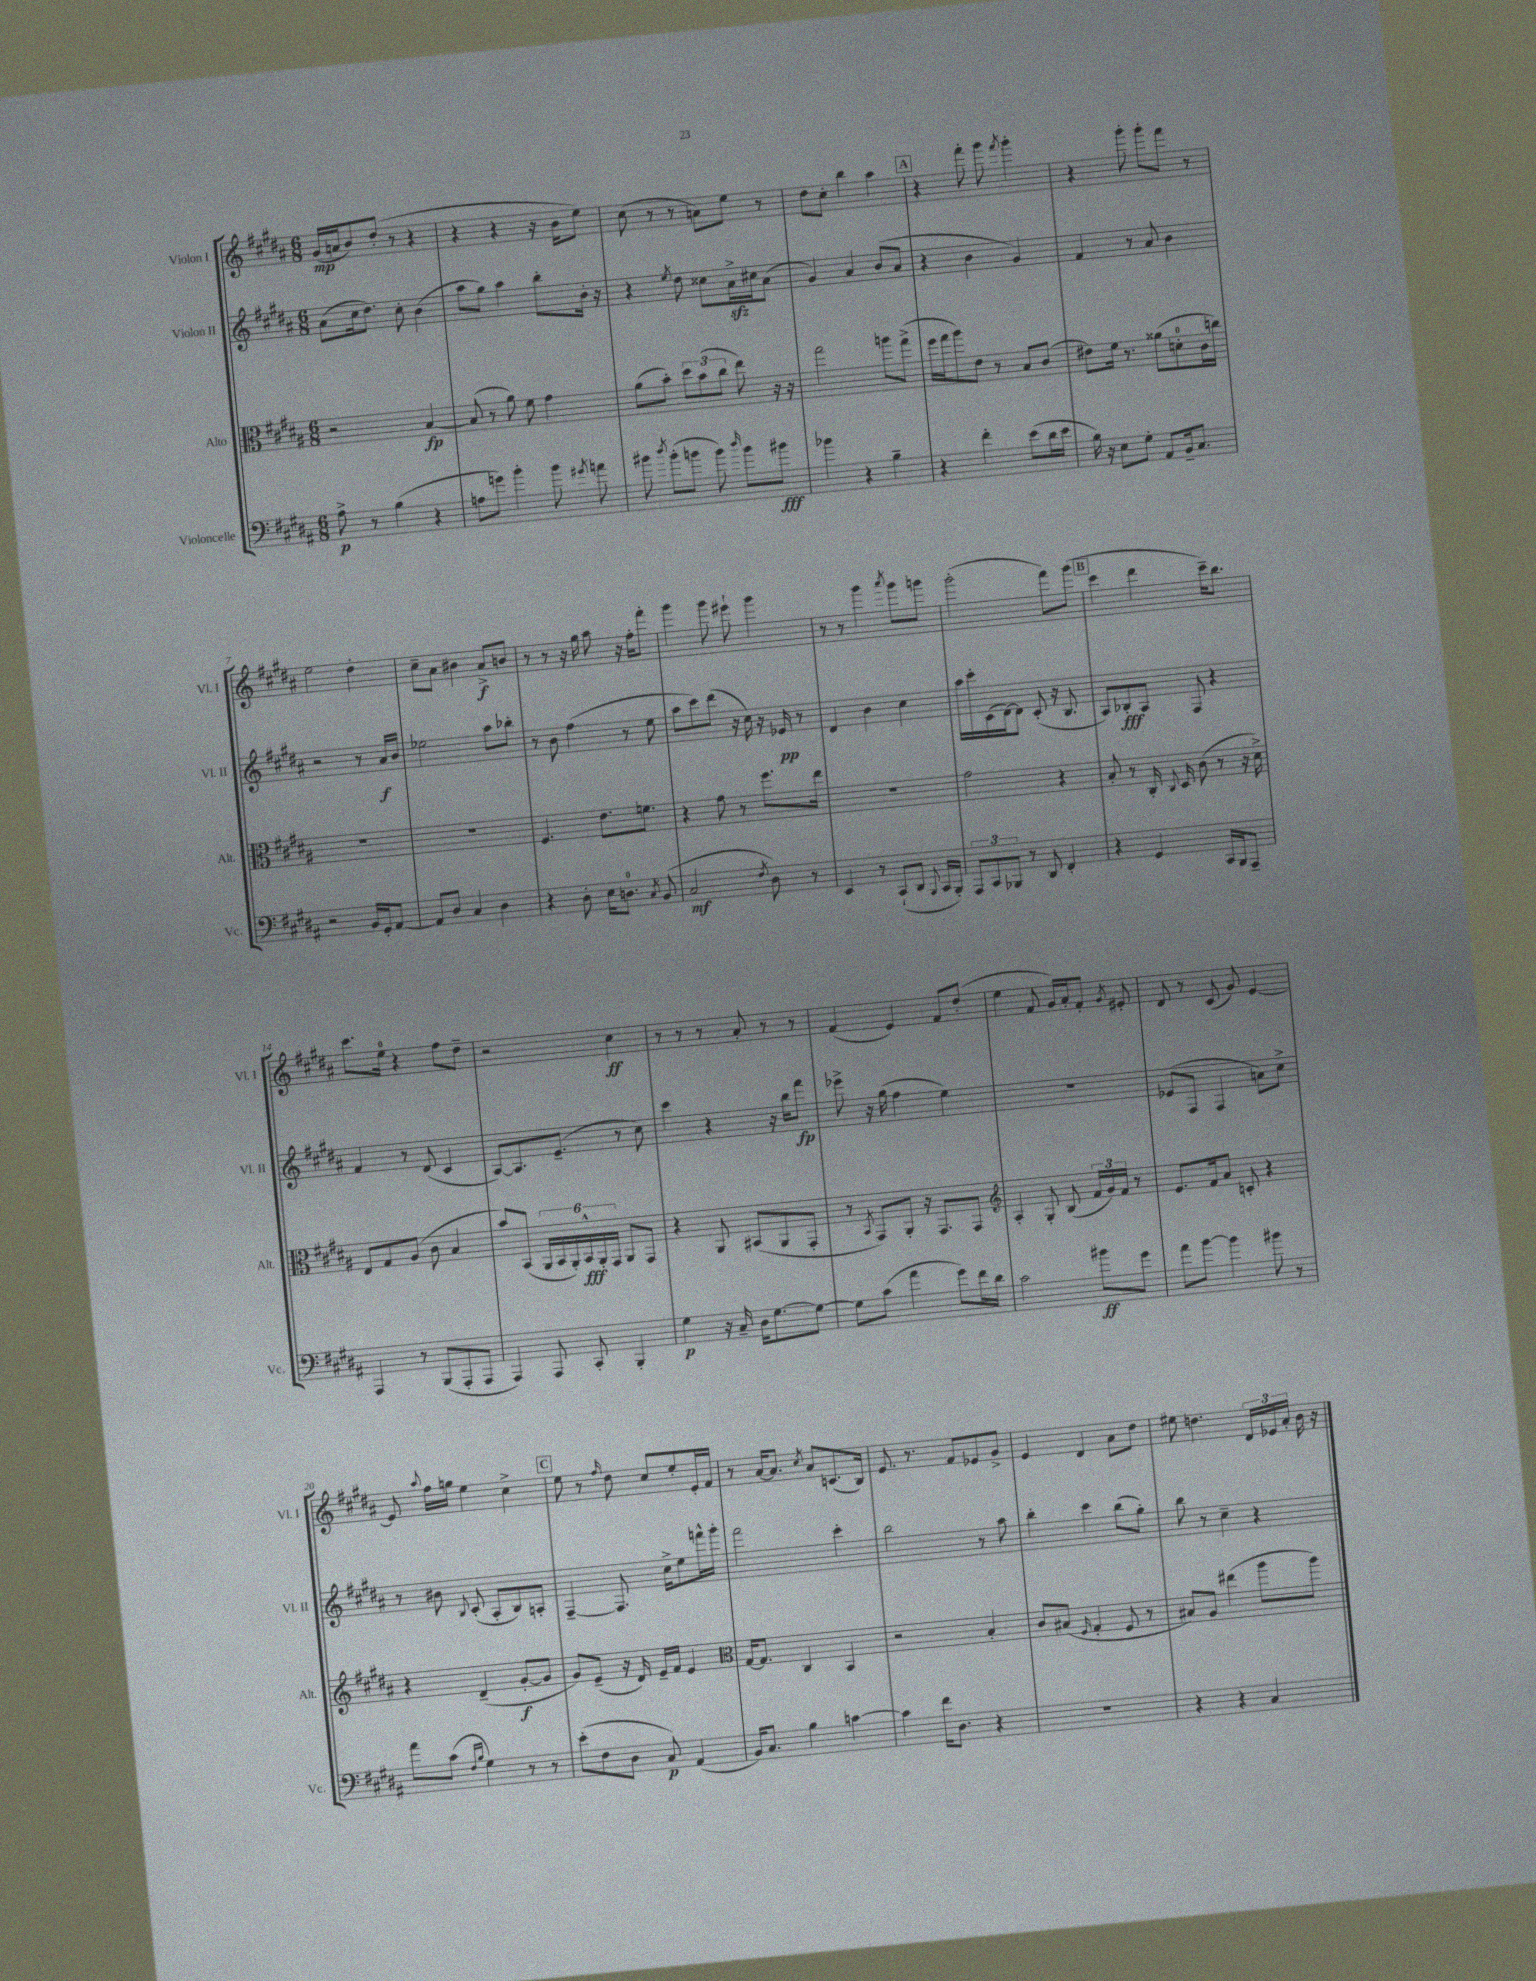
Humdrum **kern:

**kern	**kern	**kern	**kern
*staff4	*staff3	*staff2	*staff1
*clefF4	*clefC3	*clefG2	*clefG2
*k[f#c#g#d#a#]	*k[f#c#g#d#a#]	*k[f#c#g#d#a#]	*k[f#c#g#d#a#]
*M6/8	*M6/8	*M6/8	*M6/8
8A#^\	2r	(8a#\L	(16g#/LL
.	.	.	16a/J
8r	.	16cc#\k	8b/)
.	.	8.dd#\J)	.
(4B\	.	.	(8dd#'/J
.	.	8cc#'\	8r
4r	[4B/	(4b\	4r
=	=	=	=
8A\L	(8B/]	8aa#\L	4r
8g\J)	8r	8gg#\J)	.
4b'\	8a#\)	4aa#\	4r
.	8f#\	.	.
8b\	4g#\	8bb'\L	16r
.	.	.	16b\LK
8qg#/	.	.	.
8a\	.	16b'\Jk	8ee\J)
.	.	16r	.
=	=	=	=
8b#\	(8a#\L	4r	(8cc#\
8qdd#/	.	.	.
(8b#'\L	8b'\J)	.	8r
.	.	8qee/	.
8b\J	12dd#\L	8dd#\	8r
.	(12b\	.	.
8b\)	.	8cc##\L	8a\L)
.	12cc#\J	.	.
16qqdd#/	.	.	.
8b\L	8ee\)	16a#^\L	8ee\J
.	.	16cc#\J	.
8b#\J	16r	(8a#\J	8r
.	16r	.	.
=	=	=	=
4b-\	2gg#\	4g#/)	8dd#\L
.	.	.	8cc#'\J
4r	.	4a#/	4bb\
4B~\	8aa\L	(8b/L	4aa#\
.	(8gg#^\J	8a#/J	.
=	=	=	=
4r	16ff#\LL	4r	4r
.	16gg#\J	.	.
.	8aa#\)	.	.
4f#'\	8e\J	4b\	8fff#'\
.	8r	.	8ggg#\
.	.	.	8qfff#/
(8e\L	8B/L	4g#/)	4ggg#'\
16d#\L	(8c#/J	.	.
16e\JJ	.	.	.
=	=	=	=
16B\)	8e#\L)	4f#/	4r
16r	.	.	.
8E\L	16f#\Jk	.	.
.	8.r	.	.
8G#'\J	.	8r	8ggg#'\
8AA#/L	(8a##\L	8a#/	8ggg#'\L
16BB~/k	8d'\	4b\	8fff#\J
8.C#/J	.	.	.
.	16c#\L	.	8r
.	16cc\JJ)	.	.
=	=	=	=
2r	2.r	2r	2ee\
16BB/LL	.	8r	4dd#'\
16GG#'/J	.	.	.
[8AA#/J	.	16a#/LL	.
.	.	16b/JJ	.
=	=	=	=
8AA#/]L	2.r	2ee-\	8cc#~\L
8D#/J	.	.	8a#\J
4C#/	.	.	4b#\
4D#\	.	8aa#\L	8a#^/L
.	.	8bb-'\J	8b/J
=	=	=	=
4r	4.F#/	8r	8r
.	.	8b\	8r
8D#'\	.	(4ff#\	16r
.	.	.	16gg#\
16E\LK	8.e\L	.	8aa#\
8.D\J	.	.	.
.	.	8r	16r
.	8.f\J	.	16ff#'\LK
8qC#/	.	.	.
(8BB/	.	8ee\	8fff#'\J
=	=	=	=
2C#/	4r	8aa#\L	4ggg#\
.	.	8ccc#\)	.
.	8g#\	(8ddd#\J	8ggg#\
.	8r	16r	8eee#`\
.	.	16cc#\)	.
8qF#/	.	.	.
8D#\)	8.ff#\L	16r	4ggg#\
.	.	16e-/	.
8r	.	8r	.
.	16ee\Jk	.	.
=	=	=	=
4EE/	2.r	4d#/	8r
.	.	.	8r
8r	.	4b\	4ggg#\
(8CC#`/L	.	.	.
.	.	.	8qaaa#/
8DD#/J	.	4cc#\	8ggg#\L
8qqBBB/	.	.	.
16CC#/LL	.	.	8ggg\J
16BBB'/JJ)	.	.	.
=	=	=	=
12AAA#/L	2g#\	16aa#\LL	(2ggg#'\
.	.	16ccc#'\	.
12CC#/	.	.	.
.	.	(16c#\	.
12BBB-/J	.	.	.
.	.	[16d#\J)	.
8r	.	8d#\]J	.
8DD#/	.	(8c#'/	.
4FF#'/	4r	16r	8fff#\L)
.	.	8.B/	.
.	.	.	(8ggg#\J
=	=	=	=
4r	8B'/	8A#/L)	4ccc#\
.	8r	8B-'/	.
4GG#/	16C#'/	8A#/J	4ddd#\
.	8qqC#/	.	.
.	16D#/	.	.
.	(8c#\	8F#/	.
16CC#/LL	8r	4r	16ccc#~\LK)
16BBB/J	.	.	8.bb\J
8AAA#~/J	16r	.	.
.	16d#^\)	.	.
=	=	=	=
4AAA#/	8E/L	4f#/	8.ccc#\L
.	8G#/	.	.
.	.	.	16ee\Jk
8r	(8A#/J	8r	4r
(8BBB/L	8c#\	(8d#/	.
8AAA#'/	4B/	4c#/	8ff#\L
8AAA#/J	.	.	8dd#~\J
=	=	=	=
4AAA#/)	8b/L)	[8A#/L)	2r
.	(8BB/J	8.A#/]	.
8AAA#/	24AA#/LL	.	.
.	24BB/	.	.
.	.	(8.e~/J	.
.	24AA#'/)	.	.
8CC#'/	24BB^^/	.	.
.	24AA#'/	.	.
.	24GG#/JJ	.	.
4BBB'/	8AA#/L	8r	4cc#\
.	8GG#/J	8cc#\)	.
=	=	=	=
4G#\	4r	4ccc#\	8r
.	.	.	8r
16r	8AA#/	4r	8r
16C#~/	.	.	.
16D#\LK	(8BB#/L	.	8a#'/
[8.G#\	.	.	.
.	8AA#/	16r	8r
.	.	16bb\LK	.
8G#\_J	8GG#'/J	8fff#\J	8r
=	=	=	=
8G#\]L	8r	8eee-^\	(4f#/
.	8qBB/	.	.
(8c#\J	8GG#/L)	16r	.
.	.	(16gg#\	.
4a#\	8AA#'/J	4ff#\	4e/)
.	16r	.	.
.	8.GG#/L	.	.
8g#\L)	.	4ee\)	8f#/L
16f#\L	8GG#/J	.	(8dd#'/J
16d#\JJ	.	.	.
=	=	=	=
*	*clefG2	*	*
2c#\	4A#'/	2.r	4ee\
.	8G#'/	.	8f#/
.	(8B/	.	16g#/LL)
.	.	.	16a#'/J
8b#\L	24f#/LL	.	8f#'/J
.	24g#/)	.	.
.	24f#/JJ	.	.
.	.	.	8qg#/
8g#\J	8r	.	8e#'/
=	=	=	=
8a#\L	8.e/L	(8e-/L	8d#/
[8b\J	.	8F#/J	8r
.	16f#/k	.	.
4b\]	8a#/J	4F#/	(8c#/
.	8c'/	.	8g#/)
8b#\	4r	8a\L)	[4e/
8r	.	8cc#^\J	.
=	=	=	=
8a#\L	4r	8r	8e/]
.	.	.	8qqaa#/
(8c#\J	.	8b#\	16ff#\LL
.	.	.	16gg\JJ
16qqF#/LL	.	.	.
16qqB/JJ	.	8qqB/	.
4G#\)	(4d#~/	(8c#'/	4ee\
.	.	8A#'/L	.
8r	[8g#'/L	8B/)	4cc#^\
8r	8g#/]J	8A'/J	.
=	=	=	=
(8e'\L	8g#/L)	[4F#~/	8ee\
8F#\	(8e~/J	.	8r
.	.	.	16qqff#/
8D#\J	16r	8.F#/]	8dd#\
.	16d#/)	.	.
8C#/)	16e~/LL	.	8cc#/L
.	16f#/JJ	16cc#^\LK	.
(4AA#/	4e/	8ee\	8ee'/
.	.	16fff^^\L	16e'/L
.	.	16ggg#'\JJ	16f#/JJ
=	=	=	=
*	*clefC3	*	*
16BB/LK)	[16G#/LK	2fff#\	8r
8.C#/J	8.G#/]J	.	.
.	.	.	[16a#/LK
.	.	.	8.a#/]J
4B\	4C#/	.	.
.	.	.	8qcc#/
.	.	.	8a#/L
[4c\	4BB/	4ccc#'\	(8.c/
.	.	.	16B/Jk)
=	=	=	=
4c\]	2r	2bb\	8.e/
.	.	.	8.r
16f#\LK	.	.	.
8.D#\J	.	.	.
.	.	.	8f#/L
4r	4B'/	8r	8e-/
.	.	8aa#\	8g#^/J
=	=	=	=
2.r	8c#/L	4bb'\	4e/
.	(8B#/J	.	.
.	16qqF#/	.	.
.	4G#'/	4ccc#\	4d#/
.	8F#/	(8bb\L	8a#\L
.	8r	8gg#'\J)	8dd#\J
=	=	=	=
4r	8B#/L)	8bb\	8ee#\
.	8A#/J	8r	4.dd\
4r	(4ee#\	4cc#~\	.
4C#/	8aa#\L	4r	24d#/LL
.	.	.	24e-/
.	.	.	24a#'/JJ
.	8aa#\J)	.	16b\
.	.	.	16r
==	==	==	==
*-	*-	*-	*-
